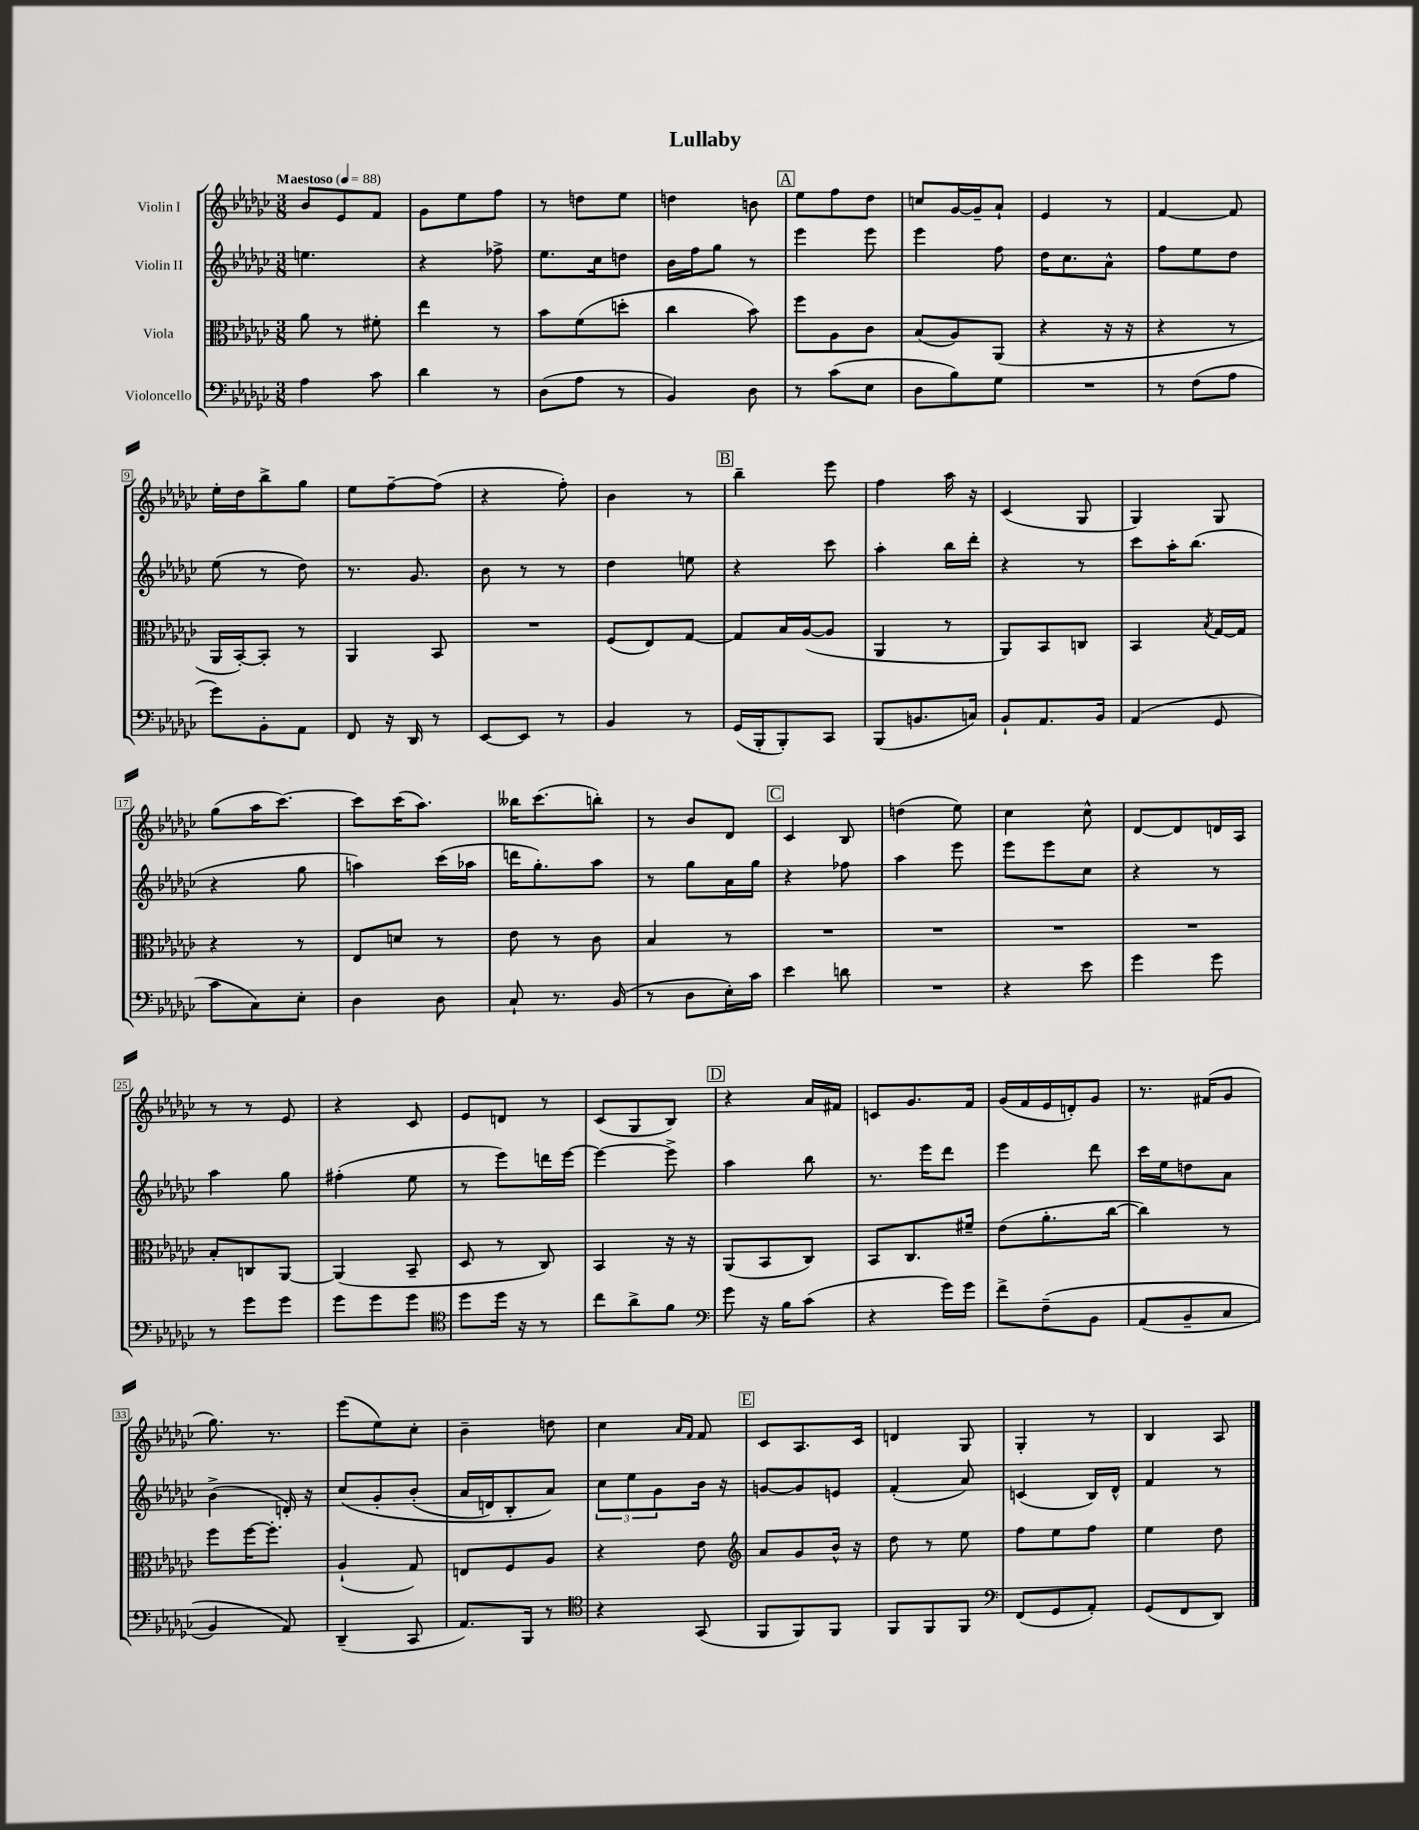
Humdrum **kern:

**kern	**kern	**kern	**kern
*staff4	*staff3	*staff2	*staff1
*clefF4	*clefC3	*clefG2	*clefG2
*k[b-e-a-d-g-c-]	*k[b-e-a-d-g-c-]	*k[b-e-a-d-g-c-]	*k[b-e-a-d-g-c-]
*M3/8	*M3/8	*M3/8	*M3/8
*MM88	*MM88	*MM88	*MM88
4A-	8a-	4.ee	8b-
.	8r	.	8e-
8c-	8f#'	.	8f
=	=	=	=
4d-	4ee-	4r	8g-
.	.	.	8ee-
8r	8r	8ff-^	8ff
=	=	=	=
(8D-	8b-	8.ee-	8r
8A-	(8f	.	8dd
.	.	16cc-	.
8r	8dd'	8dd	8ee-
=	=	=	=
4BB-)	4cc-	16b-	4dd
.	.	16ff	.
.	.	8gg-	.
8D-	8b-)	8r	8b
=	=	=	=
8r	8ff	4eee-	8ee-
(8c-	8A-	.	8ff
8E-	8c-	8eee-	8dd-
=	=	=	=
8D-	(8B-	4eee-	8cc
8B-)	8A-)	.	[16g-
.	.	.	16g-~]
8G-	(8AA-	8ff	8a-`
=	=	=	=
4.r	4r	16dd-	4e-
.	.	8.cc-	.
.	16r	8a-^^	8r
.	16r	.	.
=	=	=	=
8r	4r	8ff	[4f
(8F	.	8ee-	.
8A-	8r	8dd-	8f]
=	=	=	=
8g-)	16AA-	(8ee-	16ee-'
.	[16BB-')	.	16dd-
8BB-'	8BB-']	8r	8bb-^
8AA-	8r	8dd-)	8gg-
=	=	=	=
8FF	4AA-	8.r	8ee-
16r	.	.	[8ff~
16DD-	.	8.g-	.
8r	8BB-	.	(8ff]
=	=	=	=
[8EE-	4.r	8b-	4r
8EE-]	.	8r	.
8r	.	8r	8ff')
=	=	=	=
4BB-	(8F	4dd-	4b-
.	8E-)	.	.
8r	[8G-	8ee	8r
=	=	=	=
(16GG-	8G-]	4r	4bb-~
16BBB-'	.	.	.
8BBB-')	16B-	.	.
.	([16A-	.	.
8CC-	8A-]	8ccc-	8eee-
=	=	=	=
(8BBB-	4AA-	4aa-'	4ff
8.BB	.	.	.
.	8r	16bb-	16aa-
16C)	.	16ddd-'	16r
=	=	=	=
8BB-`	8AA-)	4r	(4c-
8.AA-	8BB-	.	.
.	8C	8r	8G-
16BB-	.	.	.
=	=	=	=
(4AA-	4BB-	8ccc-	4G-)
.	.	16aa-'	.
.	.	(8.bb-	.
.	8qB-	.	.
8GG-	[16G-	.	8G-
.	16G-]	.	.
=	=	=	=
8c-	4r	4r	(8gg-
8C-)	.	.	16aa-
.	.	.	[8.ccc-)
8E-'	8r	8gg-	.
=	=	=	=
4D-	8E-	4aa)	8ccc-]
.	8d	.	(16ccc-
.	.	.	8.aa-)
8D-	8r	(16ccc-	.
.	.	16aa-	.
=	=	=	=
8C-`	8e-	16ddd	16bb--
.	.	8.gg-')	(8.ccc-
8.r	8r	.	.
.	8c-	8aa-	8bb')
(16BB-	.	.	.
=	=	=	=
8r	4B-	8r	8r
8D-	.	8gg-	8b-
16E-')	8r	16a-	8d-
16c-	.	16gg-	.
=	=	=	=
4e-	4.r	4r	4c-
8d	.	8ff-	8B-
=	=	=	=
4.r	4.r	4aa-	(4dd
.	.	8eee-	8ee-)
=	=	=	=
4r	4.r	8eee-	4cc-
.	.	8eee-	.
8e-	.	8cc-	8cc-^^
=	=	=	=
4g-	4.r	4r	[8d-
.	.	.	8d-]
8g-	.	8r	16d
.	.	.	16A-
=	=	=	=
8r	8B-'	4aa-	8r
8g-	8C	.	8r
8g-	[8AA-	8gg-	8e-
=	=	=	=
8g-	(4AA-]	(4ff#'	4r
8g-	.	.	.
8g-	8BB-~	8ee-	8c-
=	=	=	=
*clefC4	*	*	*
8dd-	8D-	8r	8e-
16dd-	8r	8eee-)	8d
16r	.	.	.
8r	8C-)	16ddd	8r
.	.	[16eee-	.
=	=	=	=
8cc-	4BB-	4eee-_	(8c-
8a-^	.	.	8G-
8f	16r	8eee-^]	8B-)
.	16r	.	.
=	=	=	=
*clefF4	*	*	*
8g-	(8AA-	4aa-	4r
16r	8BB-	.	.
16B-	.	.	.
(8c-	8C-)	8bb-	16a-
.	.	.	16f#
=	=	=	=
4r	8BB-	8.r	8c
.	8.C-	.	8.g-
.	.	16eee-	.
16g-)	.	8ddd-	.
16g-	16f#~	.	16f
=	=	=	=
8f^	(8e-	4eee-	(16g-
.	.	.	16f
&(8F~	8.a-'	.	16e-
.	.	.	16d')
8BB-	.	8ddd-	8g-
.	[16cc-	.	.
=	=	=	=
(8AA-	4cc-])	16ccc-	8.r
.	.	16ee-	.
8BB-~	.	8dd	.
.	.	.	(16f#
8C-	8r	8a-	8g-
=	=	=	=
4BB-)	8ff	(4b-^	8.gg-)
.	[16ff	.	.
.	8.ff']	.	8.r
8AA-&)	.	16d')	.
.	.	16r	.
=	=	=	=
(4DD-~	(4A-`	&(8cc-	(8eee-
.	.	8g-'	8ee-)
8CC-	8G-)	(8b-'	8cc-'
=	=	=	=
8.AA-)	8E	16a-	4b-~
.	.	16d)	.
.	8F	8B-'	.
16BBB-	.	.	.
8r	8A-	8a-&)	8dd
=	=	=	=
*clefC4	*	*	*
4r	4r	12cc-	4cc-
.	.	12ee-	.
.	.	12g-	.
.	.	.	16qqa-
.	.	.	16qqf
(8GG-	8e-	16b-	8f
.	.	16r	.
=	=	=	=
*	*clefG2	*	*
8FF	8a-	[8g	8c-
8FF)	8g-	8g]	8.A-
8FF	16b-^^	8e	.
.	16r	.	16c-
=	=	=	=
8FF	8dd-	(4f'	4d
8FF	8r	.	.
8FF	8ee-	8a-)	8G-
=	=	=	=
*clefF4	*	*	*
(8FF	8ff	(4c	4G-'
8GG-	8ee-	.	.
8AA-')	8ff	16B-)	8r
.	.	16d-^^	.
=	=	=	=
(8GG-	4ee-	4f	4B-
8FF	.	.	.
8DD-)	8dd-	8r	8A-
==	==	==	==
*-	*-	*-	*-
